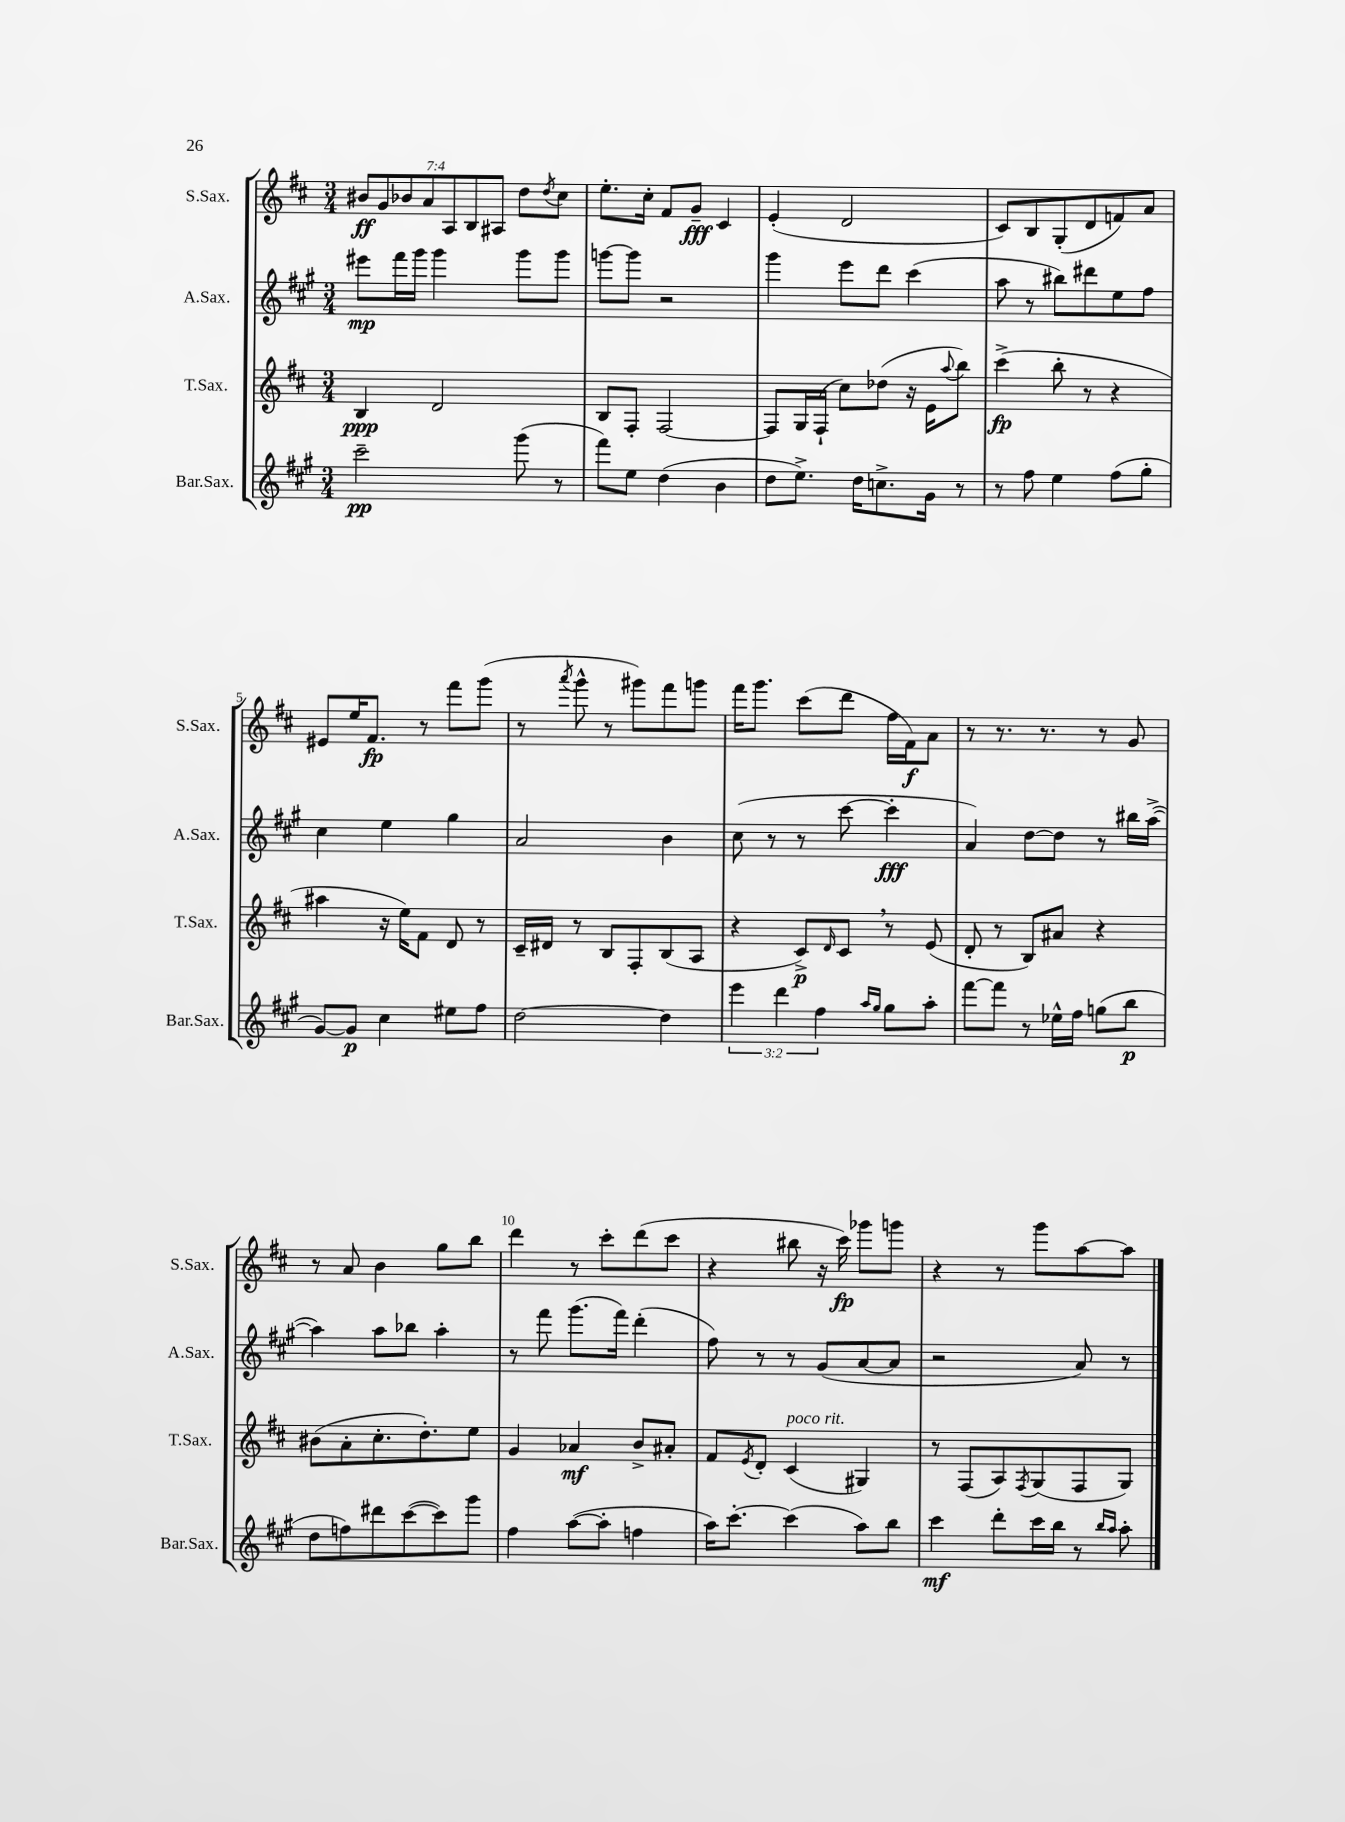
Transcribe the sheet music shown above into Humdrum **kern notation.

**kern	**dynam	**kern	**dynam	**kern	**dynam	**kern	**dynam
*part4	*part4	*part3	*part3	*part2	*part2	*part1	*part1
*staff4	*staff4	*staff3	*staff3	*staff2	*staff2	*staff1	*staff1
*I"Bar.Sax.	*	*I"T.Sax.	*	*I"A.Sax.	*	*I"S.Sax.	*
*I'Bar.Sax.	*	*I'T.Sax.	*	*I'A.Sax.	*	*I'S.Sax.	*
*clefG2	*	*clefG2	*	*clefG2	*	*clefG2	*
*k[f#c#g#]	*	*k[f#c#]	*	*k[f#c#g#]	*	*k[f#c#]	*
*M3/4	*	*M3/4	*	*M3/4	*	*M3/4	*
=1	=1	=1	=1	=1	=1	=1	=1
2ccc#~\	pp	4B/	ppp	8eee#X\L	mp	14b#X/L	ff
.	.	.	.	.	.	14g/	.
.	.	.	.	16fff#\L	.	.	.
.	.	.	.	.	.	14b-X/	.
.	.	.	.	16ggg#\JJ	.	.	.
.	.	.	.	.	.	14a/	.
.	.	2d/	.	4ggg#\	.	.	.
.	.	.	.	.	.	14A/	.
.	.	.	.	.	.	14B/	.
.	.	.	.	.	.	14A#X/J	.
(8ggg#\	.	.	.	8ggg#\L	.	8dd\L	.
.	.	.	.	.	.	8qdd/	.
8r	.	.	.	8ggg#\J	.	8cc#\J	.
=2	=2	=2	=2	=2	=2	=2	=2
8fff#\L)	.	8B/L	.	[8gggn\L	.	8.ee'\L	.
8ee\J	.	8F#'/J	.	8ggg\J]	.	.	.
.	.	.	.	.	.	16cc#'\Jk	.
(4dd\	.	[2F#/	.	2r	.	8f#/L	.
.	.	.	.	.	.	8g~/J	fff
4b\	.	.	.	.	.	4c#/	.
=3	=3	=3	=3	=3	=3	=3	=3
8dd\L	.	8F#/L]	.	4ggg#\	.	(4e'/	.
8.ee^\J)	.	16G/L	.	.	.	.	.
.	.	(16F#`/JJ	.	.	.	.	.
.	.	8cc#\L)	.	8eee\L	.	2d/	.
16dd\KL	.	.	.	.	.	.	.
8.ccn^\	.	(8dd-X\J	.	8ddd\J	.	.	.
.	.	16r	.	(4ccc#\	.	.	.
16g#\Jk	.	16e\KL	.	.	.	.	.
.	.	8qqaa/	.	.	.	.	.
8r	.	8bb\J)	.	.	.	.	.
=4	=4	=4	=4	=4	=4	=4	=4
8r	.	(4ccc#^\	fp	8aa\	.	8c#/L)	.
8ff#\	.	.	.	8r	.	8B/	.
4ee\	.	8bb'\	.	8bb#X\L)	.	(8G'/	.
.	.	8r	.	8ddd#X\	.	8d/	.
(8ff#\L	.	4r	.	8ee\	.	8fn/)	.
8gg#'\J	.	.	.	8ff#\J	.	8a/J	.
!!LO:LB:g=z
=5	=5	=5	=5	=5	=5	=5	=5
[8g#/L)	.	4aa#X\	.	4cc#\	.	8e#X/L	.
8g#/J]	p	.	.	.	.	16ee/K	.
.	.	.	.	.	.	8.f#/J	fp
4cc#\	.	16r	.	4ee\	.	.	.
.	.	16ee\KL)	.	.	.	.	.
.	.	8f#\J	.	.	.	8r	.
8ee#X\L	.	8d/	.	4gg#\	.	8fff#\L	.
8ff#\J	.	8r	.	.	.	(8ggg\J	.
=6	=6	=6	=6	=6	=6	=6	=6
[2dd\	.	16c#~/LL	.	2a/	.	8r	.
.	.	16d#X/JJ	.	.	.	.	.
.	.	.	.	.	.	8qaaa/	.
.	.	8r	.	.	.	8ggg^^\	.
.	.	8B/L	.	.	.	8r	.
.	.	8F#'/	.	.	.	8ggg#X\L)	.
4dd\]	.	(8B/	.	4b\	.	8fff#\	.
.	.	8A/J	.	.	.	8gggn\J	.
=7	=7	=7	=7	=7	=7	=7	=7
6eee\	.	4r	.	(8cc#\	.	16fff#\KL	.
.	.	.	.	.	.	8.ggg\J	.
.	.	.	.	8r	.	.	.
6ddd\	.	.	.	.	.	.	.
.	.	8c#^/L)	p	8r	.	(8ccc#\L	.
6ff#\	.	.	.	.	.	.	.
.	.	16qqd/	.	.	.	.	.
.	.	8c#,/J	.	[8ccc#\	.	8ddd\J	.
16qqaa/LL	.	.	.	.	.	.	.
16qqgg#/JJ	.	.	.	.	.	.	.
8gg#\L	.	8r	.	4ccc#'\]	fff	16ff#\LL	.
.	.	.	.	.	.	16f#\J)	f
8aa'\J	.	(8e/	.	.	.	8a\J	.
=8	=8	=8	=8	=8	=8	=8	=8
[8fff#\L	.	8d'/	.	4a/)	.	8r	.
8fff#\J]	.	8r	.	.	.	8.r	.
8r	.	8B/L)	.	[8dd\L	.	.	.
.	.	.	.	.	.	8.r	.
16ee-X^^\LL	.	8a#X/J	.	8dd\J]	.	.	.
16ff#\JJ	.	.	.	.	.	.	.
(8ggn\L	.	4r	.	8r	.	8r	.
8bb\J	p	.	.	16bb#X\LL	.	8g/	.
.	.	.	.	([16aa^\JJ	.	.	.
!!LO:LB:g=z
=9	=9	=9	=9	=9	=9	=9	=9
8dd\L	.	(8b#X\L	.	4aa\])	.	8r	.
8ffn\)	.	8a'\	.	.	.	8a/	.
8ddd#X\	.	8.cc#'\	.	8aa\L	.	4b\	.
([8ccc#\	.	.	.	8bb-X\J	.	.	.
.	.	8.dd'\)	.	.	.	.	.
8ccc#\])	.	.	.	4aa'\	.	8gg\L	.
8ggg#\J	.	8ee\J	.	.	.	8bb\J	.
=10	=10	=10	=10	=10	=10	=10	=10
4ff#\	.	4g/	.	8r	.	4ddd\	.
.	.	.	.	8fff#\	.	.	.
([8aa\L	.	4a-X/	mf	(8.ggg#\L	.	8r	.
8aa'\J]	.	.	.	.	.	8ccc#'\L	.
.	.	.	.	16fff#\Jk)	.	.	.
4ffn\	.	8b^/L	.	(4ddd'\	.	(8ddd\	.
.	.	8a#X'/J	.	.	.	8ccc#\J	.
=11	=11	=11	=11	=11	=11	=11	=11
16aa\KL)	.	8f#/L	.	8ff#\)	.	4r	.
[8.ccc#'\J	.	.	.	.	.	.	.
.	.	8qe/	.	.	.	.	.
.	.	8d'/J	.	8r	.	.	.
!	!	!LO:TX:a:i:t=poco rit.	!	!	!	!	!
(4ccc#\]	.	(4c#/	.	8r	.	8bb#X\	.
.	.	.	.	(8g#/L	.	16r	.
.	.	.	.	.	.	16ccc#\)	fp
8aa\L)	.	4G#X/)	.	[8a/	.	8ggg-X\L	.
8bb\J	.	.	.	8a/J]	.	8gggn\J	.
=12	=12	=12	=12	=12	=12	=12	=12
4ccc#\	mf	8r	.	2r	.	4r	.
.	.	(8F#/L	.	.	.	.	.
8ddd'\L	.	8A/)	.	.	.	8r	.
.	.	8qF#/	.	.	.	.	.
16ccc#\L	.	(8G/	.	.	.	8ggg\L	.
16bb\JJ	.	.	.	.	.	.	.
8r	.	8F#/	.	8a/)	.	[8aa\	.
16qqbb/LL	.	.	.	.	.	.	.
16qqaa/JJ	.	.	.	.	.	.	.
8aa'\	.	8G/J)	.	8r	.	8aa\J]	.
==	==	==	==	==	==	==	==
*-	*-	*-	*-	*-	*-	*-	*-
